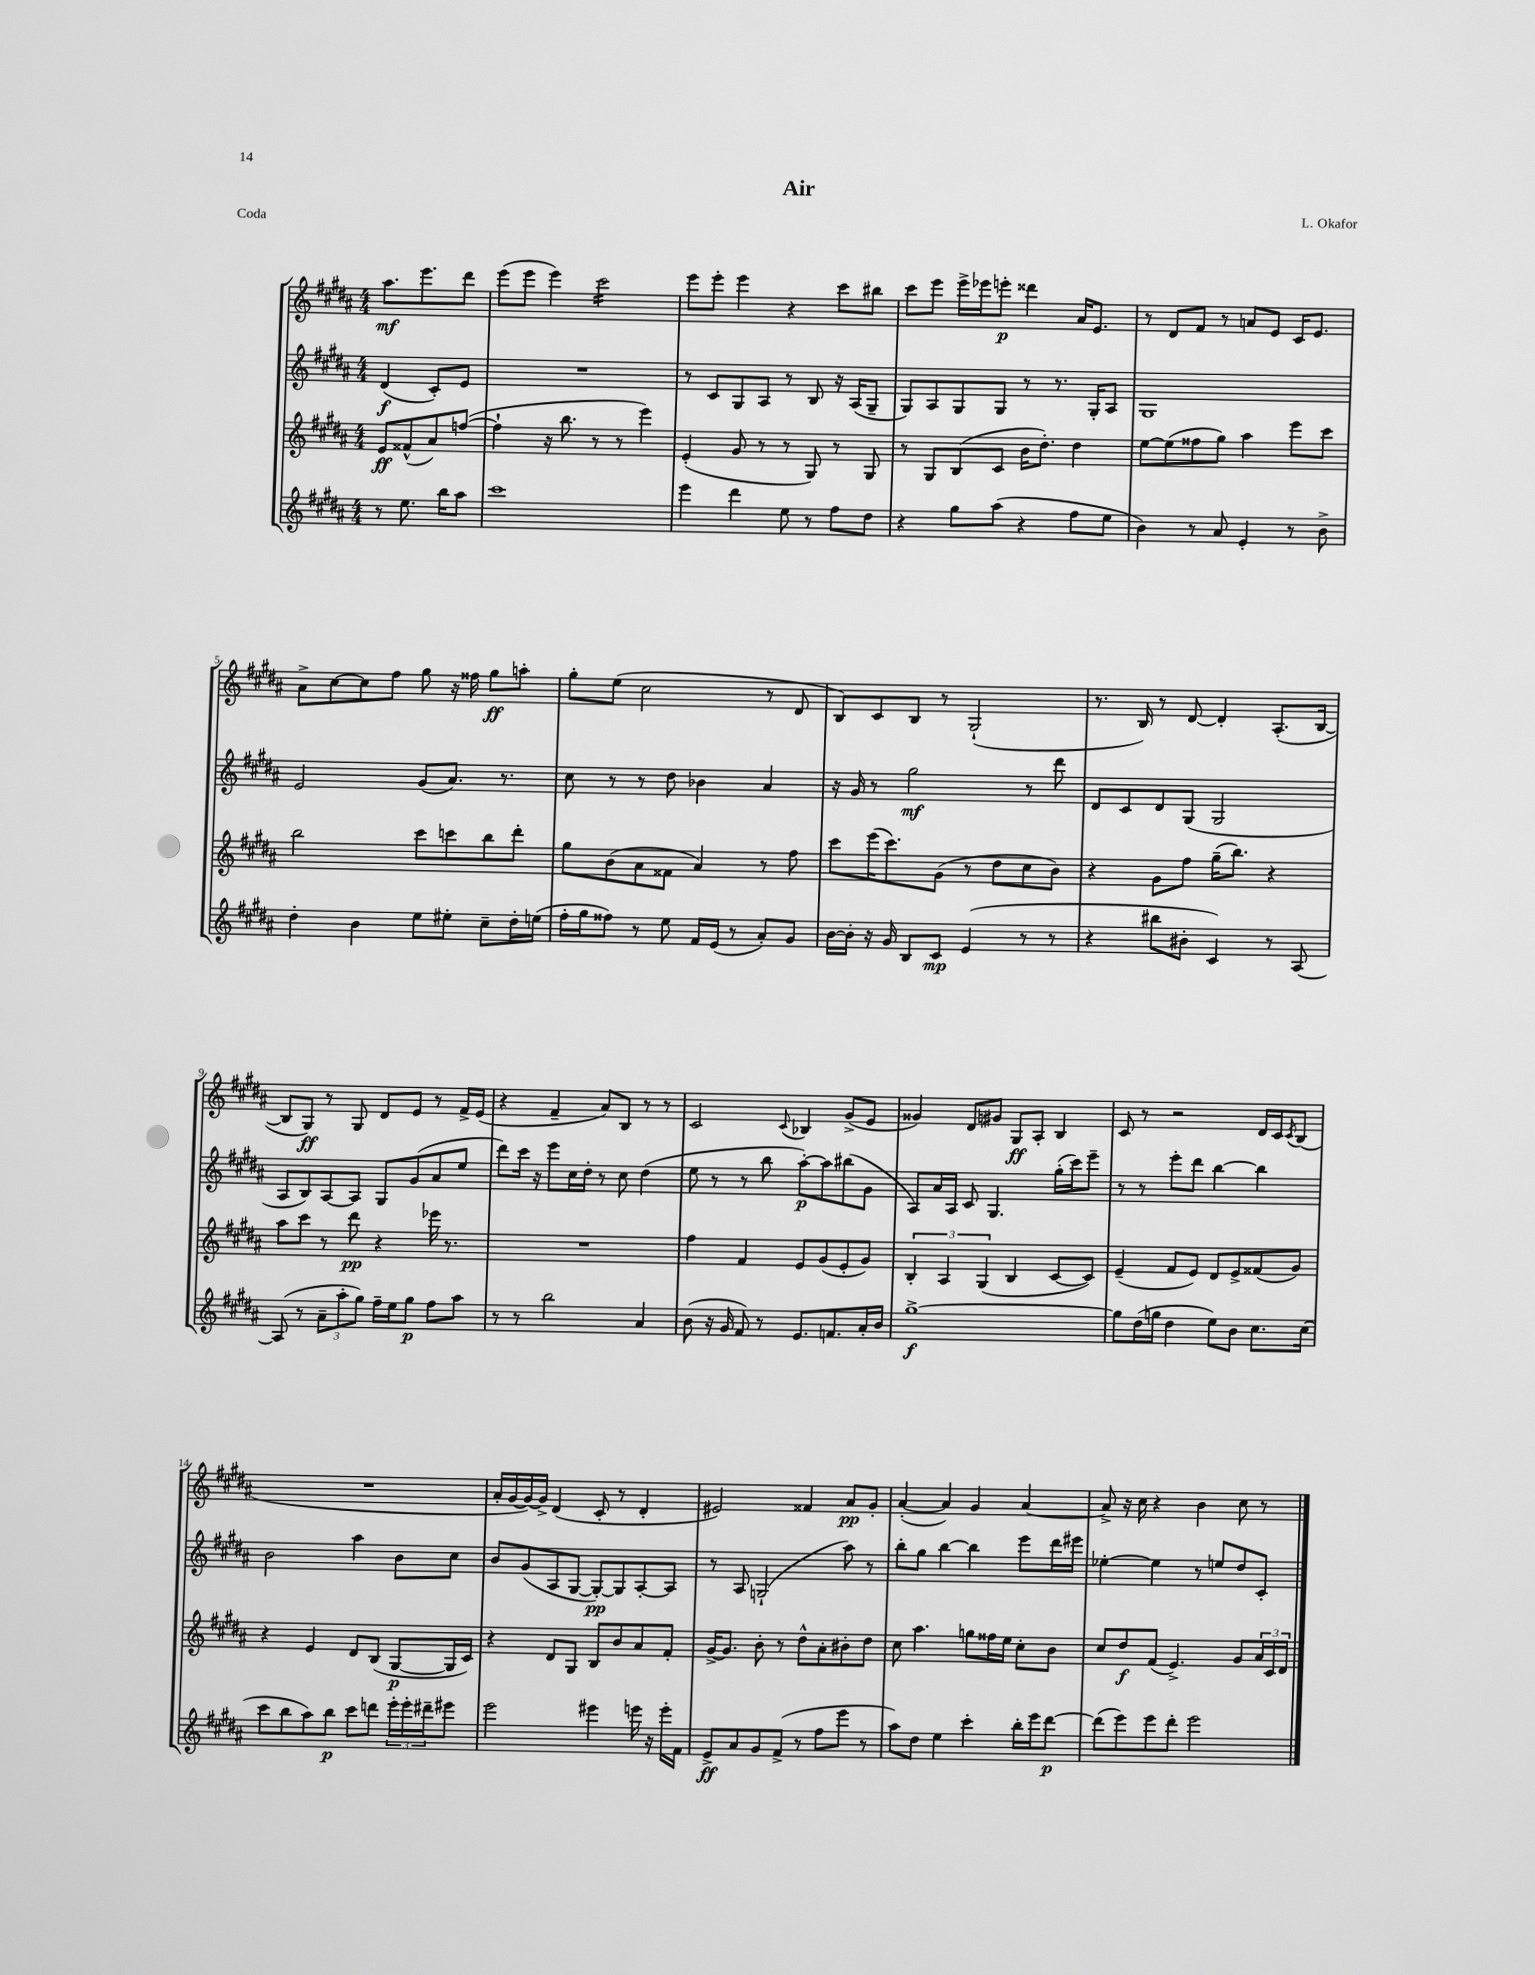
\header { title = "Air" composer = "L. Okafor" piece = "Coda" }
<<
\new StaffGroup <<
\new Staff = "s0" {
    \clef treble \key b \major \numericTimeSignature \time 4/4 \partial 2
    ais''8.\mf e'''8. dis'''8 |
    e'''8( e'''8 e'''4) cis'''2:16 |
    e'''8 e'''8-. e'''4 r4 cis'''8 bis''8 |
    cis'''8 e'''8 e'''16-> ees'''16 e'''8-.\p disis'''4 ais'16 e'8. |
    r8 dis'8 fis'8 r8 a'8 e'8 cis'16 e'8. |
    ais'8-> cis''8~ cis''8 fis''8 gis''8 r16 fisis''16 gis''8\ff a''8-. |
    gis''8-. e''8( cis''2 r8 dis'8 |
    b8) cis'8 b8 r8 gis2-!( |
    r8. b16) r8 dis'8~ dis'4-. ais8.-.( b16~ |
    b8 gis8\ff) r8 gis8 dis'8 e'8 r8 fis'16-> e'16( |
    r4 fis'4-- ais'8) b8 r8 r8 |
    cis'2 \appoggiatura { cis'8 } bes4 gis'8->( e'8 |
    gisis'4) dis'8 gis'8 gis8\ff ais8-. b4 |
    cis'8 r8 r2 dis'16 cis'16 \acciaccatura { cis'8 } b8( |
    R1 |
    ais'16-. gis'16~ gis'16~) gis'16-> dis'4( cis'8-. r8 dis'4-. |
    eis'2) fisis'4 ais'8\pp gis'8-. |
    ais'4~-.( ais'4) gis'4 ais'4~ |
    ais'8-> r16 cis''16 r4 b'4 cis''8 r8 \bar "|." |
}
\new Staff = "s1" {
    \clef treble \key b \major \numericTimeSignature \time 4/4 \partial 2
    dis'4\f( cis'8-.) e'8 |
    R1 |
    r8 cis'8 gis8 ais8 r8 b8 r16 ais16( gis8-- |
    gis8) ais8 gis8 gis8 r8 r8. gis16-. ais8 |
    gis1 |
    e'2 gis'8( ais'8.) r8. |
    cis''8 r8 r8 dis''8 bes'4 ais'4 |
    r16 gis'16 r8 gis''2\mf r8 dis'''8 |
    dis'8 cis'8 dis'8 gis8( gis2 |
    ais8 b8) ais8~ ais8 gis8 gis'8( ais'8 e''8 |
    dis'''8) cis'''16 r16 e'''8 cis''16 dis''16-. r8 cis''8 dis''4( |
    e''8 r8 r8 b''8 ais''8~-.\p) ais''8 bis''8( gis'8 |
    ais8) ais'16 ais16 cis'8 gis4. gis''16-.( cis'''16) e'''8-- |
    r8 r8 e'''8-. dis'''8 b''4~ b''4 |
    b'2 ais''4 b'8 cis''8 |
    b'8 gis'8( ais8 gis8~ gis8~-.\pp) gis8 ais8~-. ais8 |
    r8 ais8 g2-!( ais''8) r8 |
    b''8-. gis''8 b''4~ b''4 e'''8 dis'''16 eis'''16 |
    ees''4~-. ees''4 r8 e''8 dis''8 cis'8-. \bar "|." |
}
\new Staff = "s2" {
    \clef treble \key b \major \numericTimeSignature \time 4/4 \partial 2
    e'8\ff fisis'8-^( ais'8) f''8~( |
    f''4-! r16 b''8. r8 r8 e'''4) |
    e'4-.( gis'8 r8 r8 gis8) r8 gis8 |
    r8 gis8 b8( cis'8 b'16 dis''8.-.) dis''4 |
    e''8~ e''8( fisis''8 gis''8) ais''4 e'''8 cis'''8 |
    b''2 cis'''8 c'''8 b''8 dis'''8-. |
    gis''8 b'8( ais'8 fisis'8 ais'4) r8 fis''8 |
    cis'''8 e'''16( cis'''8.) gis'8( r8 dis''8 cis''8 b'8) |
    r4 gis'8 fis''8 gis''16--( b''8.) r4 |
    ais''8 cis'''8 r8 dis'''8\pp r4 ees'''16 r8. |
    R1 |
    fis''4 fis'4 e'8 gis'8( e'8-. gis'8) |
    \tuplet 3/2 { b4-. ais4 gis4( } b4 cis'8~ cis'8) |
    e'4--( fis'8 e'8) dis'8 e'8-> fisis'8( gis'8) |
    r4 e'4 dis'8 b8( gis8~\p gis16 cis'16) |
    r4 dis'8 gis8 b8 b'8 ais'8 fis'8-. |
    gis'16~-> gis'8. b'8-. r8 dis''8-^ ais'8-. bis'8-. dis''8 |
    cis''8 ais''4. g''8 fisis''16 e''16 cis''8-. b'8 |
    cis''8 dis''8\f fis'8( e'4.->) gis'8 \tuplet 3/2 { ais'16 cis'16 dis'16 } \bar "|." |
}
\new Staff = "s3" {
    \clef treble \key b \major \numericTimeSignature \time 4/4 \partial 2
    r8 e''8. b''16 ais''8 |
    cis'''1 |
    e'''4 dis'''4 e''8 r8 fis''8 dis''8 |
    r4 gis''8 ais''8( r4 fis''8 e''8 |
    b'4) r8 ais'8 e'4-. r8 b'8-> |
    dis''4-. b'4 e''8 eis''8-. cis''8-- dis''16-. e''16( |
    fis''16-. gis''16 fisis''8) r8 e''8 fis'16 e'16( r8 ais'8-.) gis'8 |
    b'16~ b'16-. r16 gis'16 b8 cis'8\mp e'4( r8 r8 |
    r4 bis''8 bis'8-. cis'4) r8 ais8~ |
    ais8( r8 \tuplet 3/2 { ais'8-- ais''8-. gis''8) } fis''16-- e''16 gis''8\p fis''8 ais''8 |
    r8 r8 b''2 ais'4 |
    b'8( r16 gis'16 fis'8) r8 e'8. f'8. ais'16-. b'16 |
    gis''1~->\f |
    gis''8 dis''16( g''16 dis''4 e''8) b'8 cis''8. cis''16( |
    cis'''8 b''8 ais''8) b''8\p cis'''8 d'''8 \tuplet 3/2 { e'''16-. e'''16-. dis'''16-- } eis'''8 |
    e'''2 eis'''4 e'''16 r16 e'''16-. fis'16 |
    e'8->\ff ais'8 gis'8 fis'8->( r8 fis''8 e'''8 r8 |
    ais''8) dis''8 e''4 cis'''4-. b''16-. e'''16 dis'''8~\p |
    dis'''8( e'''8) e'''8 dis'''8-. e'''2 \bar "|." |
}
>>
>>
